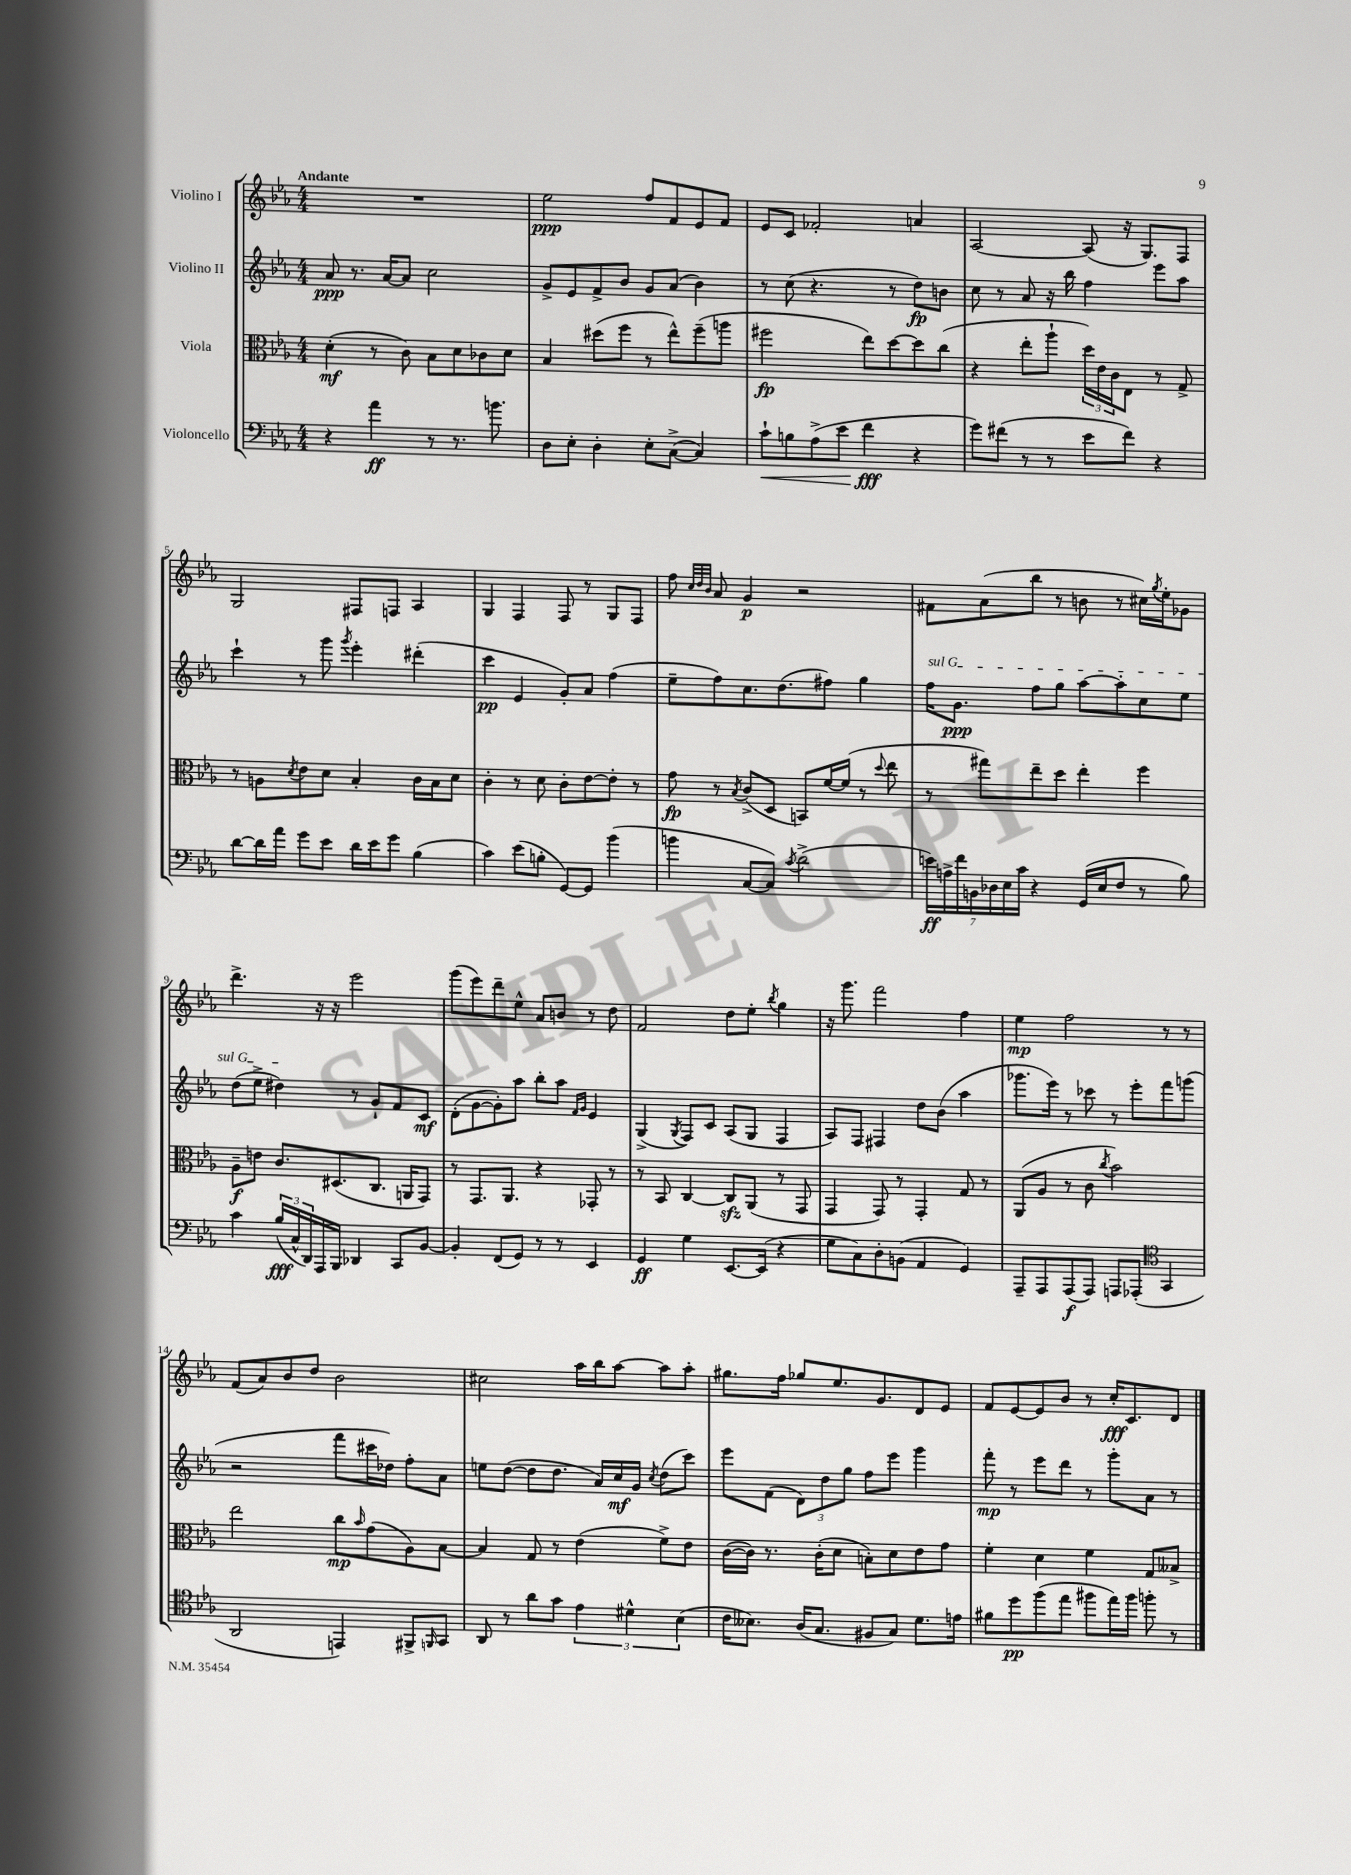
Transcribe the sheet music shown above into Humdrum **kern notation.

**kern	**kern	**kern	**kern
*staff4	*staff3	*staff2	*staff1
*clefF4	*clefC3	*clefG2	*clefG2
*k[b-e-a-]	*k[b-e-a-]	*k[b-e-a-]	*k[b-e-a-]
*M4/4	*M4/4	*M4/4	*M4/4
4r	(4d'\	8a-/	1r
.	.	8.r	.
4a-\	8r	.	.
.	.	[16a-/LK	.
.	8c\)	8a-/]J	.
8r	8B-\L	2cc\	.
8.r	8d\	.	.
.	8c-\	.	.
8.b\	.	.	.
.	8d\J	.	.
=	=	=	=
8D\L	4B-/	8g^/L	2ee-\
8E-'\J	.	8e-/	.
4D'\	(8dd#\L	8f^/	.
.	8ff\J	8b-/J	.
8E-'\L	8r	8g/L	8ff/L
([8C^\J	8ee-^^\L)	(8a-/J	8f/
4C/])	(8ff~\	4b-\)	8e-/
.	8aa\J	.	8f/J
=	=	=	=
8c`\L	2ff#\	8r	8e-/L
8B\	.	(8cc\	8c/J
(8A-^\	.	4.r	2f-'/
8e-\J	.	.	.
4f\	8ee-\L)	.	.
.	[8dd\	8r	.
4r	8dd\]	8dd\L)	4a/
.	(8cc\J	8b\J	.
=	=	=	=
8g\L)	4r	8cc\	[2A-/
(8f#\J	.	8r	.
8r	8ee-'\L	8a-/	.
8r	8aa-`\J	16r	.
.	.	16bb-\	.
8e-\L	24dd\LL)	4ff\	(8A-/]
.	24e-\	.	.
.	24c\J	.	.
8f#\J)	8E-\J	.	16r
.	.	.	8.G/L)
4r	8r	8eee-\L	.
.	8G^/	8aa-\J	8F/J
=	=	=	=
[8d\L	8r	4ccc`\	2G/
16d\]L	8A\L	.	.
16a-\JJ	.	.	.
.	8qd/	.	.
8g\L	8e-\	8r	.
8e-\J	8d\J	8ggg\	.
.	.	8qggg/	.
16d\LL	4B-'/	4eee-'\	8F#/L
16e-\J	.	.	.
8g\J	.	.	8F/J
(4B-\	16c\LL	(4ddd#'\	4A-/
.	16B-\J	.	.
.	8d\J	.	.
=	=	=	=
4c\)	4c'\	4ccc\	4G/
(8e-\L	8r	4e-/	4F/
8B'\J	8d\	.	.
[8GG/L)	8c'\L	8g'/L)	8F/
8GG/]J	[8e-\	8a-/J	8r
(4b-\	8e-'\]J	(4ff\	8G/L
.	8r	.	8F/J
=	=	=	=
4b\	8g\	8ee-~\L	8ff\
.	.	.	32qqcc/LLL
.	.	.	32qqdd/
.	.	.	32qqb-/JJJ
.	8r	8ff\)	8a-/
.	8qB-/	.	.
[8C/L	(8c^/L	8.cc\	4g/
8C/]J)	8D/J	.	.
.	.	(8.dd\	.
8qc/	.	.	.
(2d^\	8BB/L)	.	2r
.	[16f/L	8ff#\J)	.
.	(16f/]JJ	.	.
.	8r	4gg\	.
.	8qqdd/	.	.
.	8ee-\	.	.
=	=	=	=
28e\LL)	8r	16ff\LK	8f#\L
28A^\	.	.	.
.	.	8.g\J	.
28f\	.	.	.
28BB\	.	.	.
.	8gg#\L)	.	(8a-\
28D-\	.	.	.
28E-\	.	.	.
28c\JJ	.	.	.
4r	8ee-~\	8ff\L	8bb-\J
.	8dd\J	8gg\J	8r
(16GG/LL	4ee-'\	[8aa-\L	8b\
16E-/J	.	.	.
8F/J	.	8aa-'\]	8r
8r	4ff\	8cc\	16cc#\LL)
.	.	.	8qgg/
.	.	.	16ee-'\J
8B-\)	.	8ee-\J	8g-\J
=	=	=	=
4c\	8A-~\L	(8dd\L	4.ddd^\
.	8e\J	8ee-^\J	.
(24B-/LL	8.c/L	4dd#\)	.
24C^^/	.	.	.
24DD/)	.	.	.
16AAA-/	.	.	16r
16BBB-/JJ	(8.D#/	.	16r
4DD-/	.	8r	2eee-\
.	8.C/J	8g`/L	.
8CC/L	.	8f/	.
.	16AA/LK	.	.
[8BB-/J	8GG/J)	8c/J	.
=	=	=	=
4BB-'/]	8r	(8d'\L	(8ggg\L
.	8.GG/L	[8g\	8eee-\)
(8FF/L	.	8g'\])	8ddd~\
.	8.AA-/J	.	.
8GG/J)	.	8aa-\J	8ee-^^\J
8r	4r	8bb-'\L	8a-/L
8r	.	8aa-\J	8b/J
.	.	16qqf/LL	.
.	.	16qqg/JJ	.
4EE-/	8GG-'/	4e-/	8r
.	8r	.	8dd\
=	=	=	=
4GG/	8r	(4G^/	2f/
.	8BB-/	.	.
.	.	8qG/	.
4G\	[4C/	8F/L)	.
.	.	8c/J	.
[8.EE-/L	8C/]L	(8A-/L	8dd\L
.	(8AA-/J	8G/J	8ee-'\J
(16EE-/]Jk	.	.	.
.	.	.	8qbb-/
4r	8r	4F/	4gg\
.	8GG/	.	.
=	=	=	=
8G\L	4GG/	8A-/L)	16r
.	.	.	8.ggg\
8C\)	.	8F/J	.
8D'\	8GG/)	4F#/	2fff\
(8BB\J	8r	.	.
4AA-/	4GG'/	8dd\L	.
.	.	(8b-\J	.
4GG/)	8G/	4aa-\	4ff\
.	8r	.	.
=	=	=	=
8AAA-~/L	(8AA-/L	8.ggg-\L	4ee-\
8AAA-/	8A-/J	.	.
.	.	16eee-\Jk)	.
(8AAA-/	8r	8r	2ff\
8AAA-/J)	8c\	8ccc-\	.
.	8qcc/	.	.
8AAA/L	2b-\)	8r	.
(8AAA-'/J	.	8eee-'\L	.
*clefC4	*	*	*
4GG/	.	8fff\	8r
.	.	(8ggg\J	8r
=	=	=	=
2AA-/	2ee-\	2r	(8f/L
.	.	.	8a-/)
.	.	.	8b-/
.	.	.	8dd/J
4EE/)	8cc\L	8fff\L	2b-\
.	16qqb-/	.	.
.	(8g\	16ccc#\L	.
.	.	16dd-\JJ)	.
8FF#^/L	8A-\)	8ff'\L	.
16qqFF/	.	.	.
8GG/J	[8B-\J	8a-\J	.
=	=	=	=
8AA-/	4B-/]	8ee\L	2cc#\
8r	.	([8dd\J	.
8a-\L	8G/	8dd\]L	.
8g\J	8r	8.dd\J	.
6e-\	(4e-\	.	16aa-\LL
.	.	16a-/LL)	16bb-\J
.	.	16cc/	[8aa-\J
6d#^^\	.	.	.
.	.	16g/JJ	.
.	.	8qcc/	.
.	8f^\L)	(8dd\L	8aa-\]L
(6B-\	.	.	.
.	8e-\J	8ccc\J)	8aa-'\J
=	=	=	=
16c\LK	([16c\LL	8eee-\L	8.gg#\L
8.B--\J)	16c\]JJ)	.	.
.	8.r	(8f\J	.
.	.	.	16ff\Jk
(16A-/LK	.	12d\L)	8gg-/L
8.G/J	(16c'\LK	.	.
.	.	12dd\	.
.	8d\J	.	8.ee-/
.	.	12gg\J	.
8F#/L	8B'\L)	8ff\L	.
.	.	.	8.g/
8G/J)	8d\	8eee-\J	.
8.d\L	8e-\	4ggg\	8d/
.	8g\J	.	8e-/J
16e\Jk	.	.	.
=	=	=	=
8f#\L	4f'\	8fff'\	8f/L
8dd\	.	8r	[8e-/
(8ff\	4d\	8eee-\L	8e-/]
8ee-\J	.	8ddd\J	8b-/J
8ff#\L	4f\	8r	8r
16ee-\L)	.	8ggg'\L	16cc'/LK
16ff#\JJ	.	.	8.c/
8ff'\	8G/L	8a-\J	.
8r	8B--^/J	8r	8d/J
==	==	==	==
*-	*-	*-	*-
